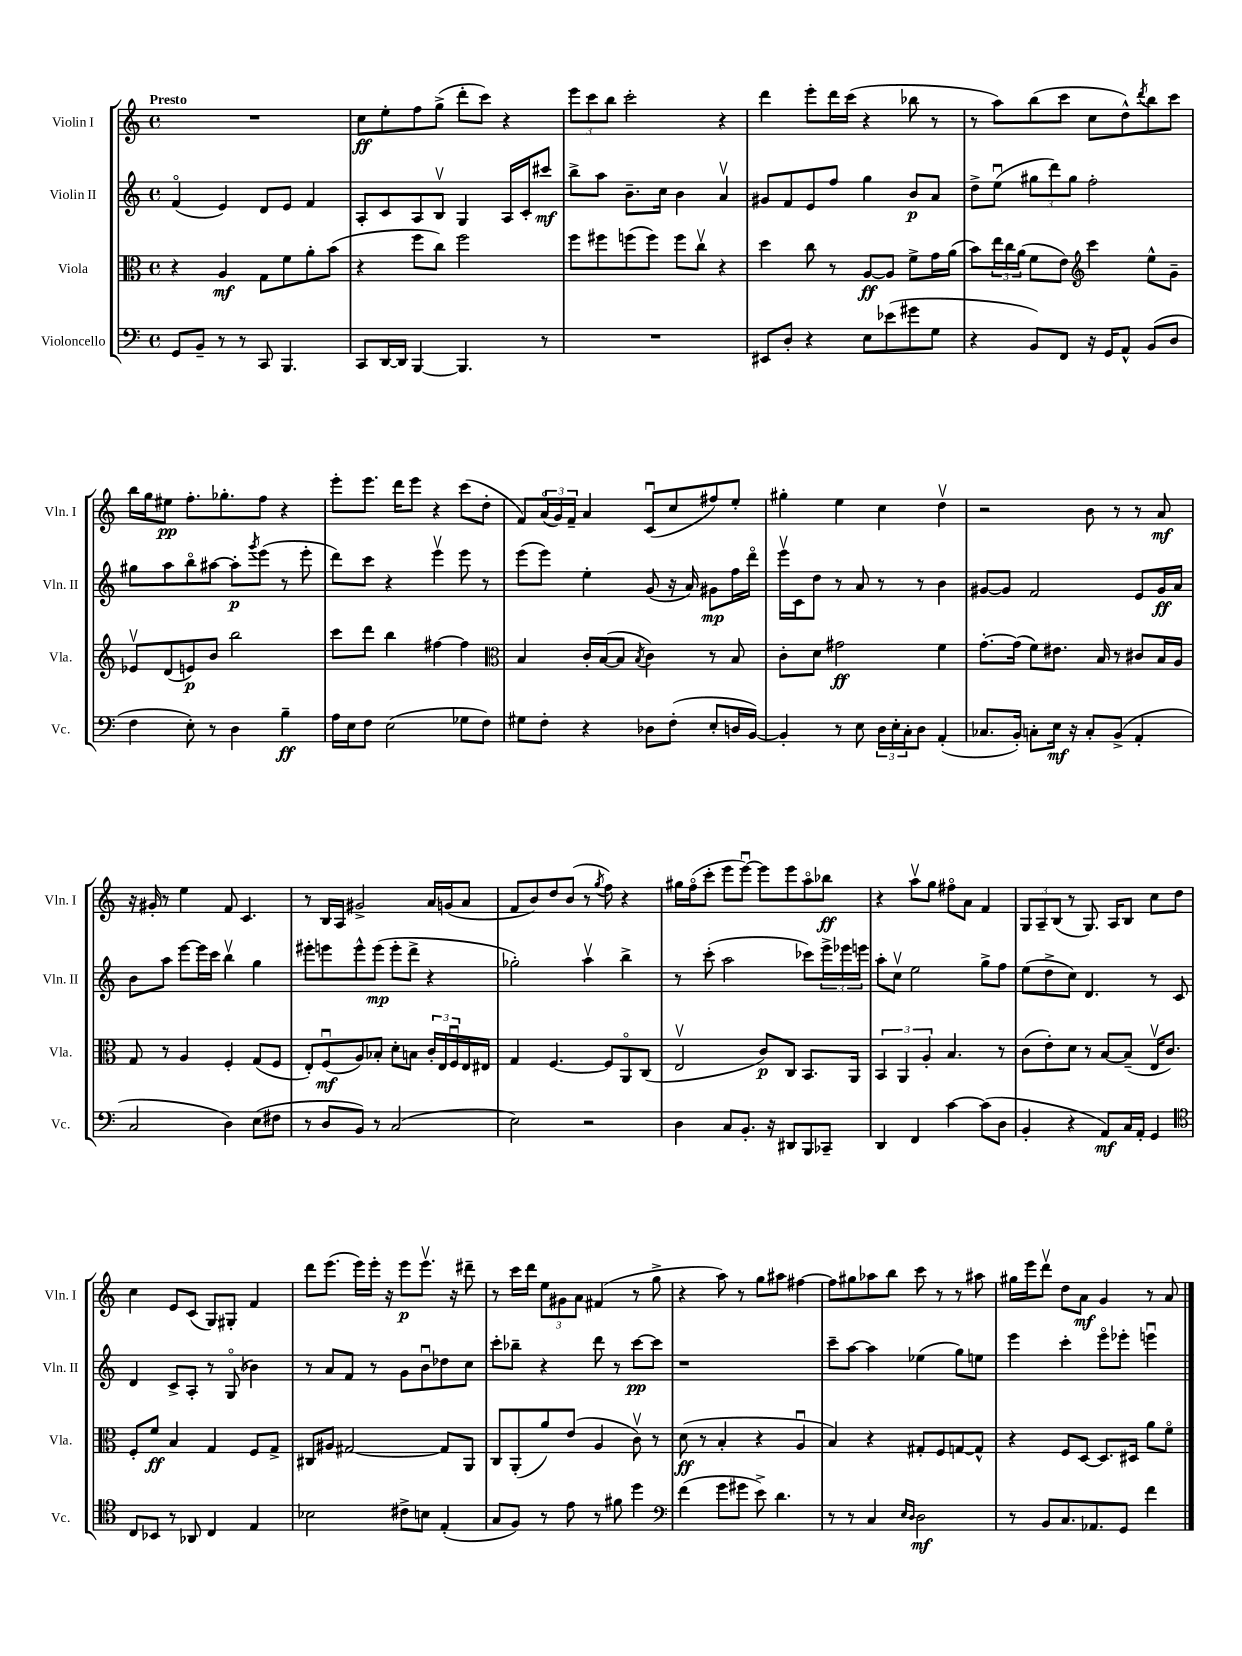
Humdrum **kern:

**kern	**kern	**kern	**kern
*staff4	*staff3	*staff2	*staff1
*clefF4	*clefC3	*clefG2	*clefG2
*k[]	*k[]	*k[]	*k[]
*M4/4	*M4/4	*M4/4	*M4/4
*met(c)	*met(c)	*met(c)	*met(c)
8GG	4r	(4fo	1r
8BB~	.	.	.
8r	4A	4e)	.
8r	.	.	.
8CC	8G	8d	.
4.BBB	8f	8e	.
.	8a'	4f	.
.	(8b	.	.
=	=	=	=
8CC	4r	8A'	8cc
[16DD	.	8c	8ee'
16DD]	.	.	.
[4BBB	8ff	8A	8ff
.	8cc)	8Bv	(8gg^
4.BBB]	2ff	4G	8ddd'
.	.	.	8ccc)
.	.	16A	4r
.	.	16c'	.
8r	.	8ccc#	.
=	=	=	=
1r	8ff	8bb^	12eee
.	.	.	12ccc
.	8ff#	8aa	.
.	.	.	12bb
.	(8ff	8.b~	2ccc'
.	8ff)	.	.
.	.	16cc	.
.	8ff	4b	.
.	8ccv	.	.
.	4r	4av	4r
=	=	=	=
8EE#	4dd	8g#	4ddd
8D'	.	8f	.
4r	8cc	8e	8eee'
.	8r	8ff	16ddd
.	.	.	(16ccc
8E	[8A	4gg	4r
(8e-	8A]	.	.
8g#	8f^	8b	8bb-
8G	16g	8a	8r
.	(16a	.	.
=	=	=	=
4r	8b)	8dd^	8r
.	24ee	(8eeu	8aa)
.	24cc	.	.
.	(24a	.	.
8BB)	8f	12gg#	(8bb
.	.	12ddd)	.
8FF	8e)	.	8ccc
.	.	12gg#	.
*	*clefG2	*	*
16r	4ccc	2ff'	8cc
16GG	.	.	.
8AA^^	.	.	8dd^^)
.	.	.	8qddd
(8BB	8ee^^	.	8bb
8D	8g~	.	8ccc
=	=	=	=
4F	8e-v	8gg#	16bb
.	.	.	16gg
.	(8d	8aa	8ee#
8E')	8e)	8bbo	8.ff'
8r	8b	[8aa#	.
.	.	.	8.gg-'
4D	2bb	8aa#']	.
.	.	8qggg	.
.	.	(8eee	8ff
4B~	.	8r	4r
.	.	8eee'	.
=	=	=	=
16A	8ccc	8ddd)	8eee'
16E	.	.	.
8F	8ddd	8ccc	8.eee
(2E	4bb	4r	.
.	.	.	16ddd
.	.	.	8eee
.	[4ff#	4eeev	4r
8G-	4ff#]	8eee	(8ccc
8F)	.	8r	8dd'
=	=	=	=
*	*clefC3	*	*
8G#	4B	(8eee	8f)
8F'	.	8eee)	(24ao
.	.	.	24g)
.	.	.	24f~
4r	16c'	4ee'	4a
.	([16B	.	.
.	8B]	.	.
.	8qB	.	.
8D-	4c)	(8g	(8cu
(8F'	.	16r	8cc
.	.	16a)	.
8E'	8r	8g#	8ff#)
16D	8B	16ff	8ee'
[16BB)	.	16dddo	.
=	=	=	=
4BB']	8c'	16eeev	4gg#'
.	.	16c	.
.	8d	8dd	.
8r	2g#	8r	4ee
8E	.	8a	.
24D	.	8r	4cc
24E'	.	.	.
24C'	.	.	.
8D	.	8r	.
(4AA'	4f	4b	4ddv
=	=	=	=
8.C-	[8.g'	[8g#	2r
.	.	8g#]	.
16BB')	(16g]	.	.
8C'	8f)	2f	.
16E	8.e#	.	.
16r	.	.	.
8C'	.	.	8b
.	16B	.	.
(8BB^	8r	.	8r
4AA'	8c#	8e	8r
.	16B	16g#	8a
.	16A	16a	.
=	=	=	=
2C	8G	8b	16r
.	.	.	16g#'
.	8r	8aa	8r
.	4A	[8eee	4ee
.	.	16eee]	.
.	.	16ccc	.
4D)	4F'	4bbv	8f
.	.	.	4.c
(8E	(8G	4gg	.
8F#	8F	.	.
=	=	=	=
8r	8E')	8eee#'	8r
8D	(8Fu	8eee	16B
.	.	.	16A
8BB)	8A)	8eee^^	2g#^
8r	8B-'	(8eee	.
(2C	8d'	8eee'	.
.	8B	8ddd^	.
.	24c'	4r	16a
.	24E	.	.
.	.	.	(16g
.	24Fu	.	.
.	16E	.	8a
.	16E#	.	.
=	=	=	=
2E)	4G	2gg-')	8f
.	.	.	8b)
.	[4.F	.	8dd
.	.	.	(8b
2r	.	4aav	8r
.	.	.	8qgg
.	8F]	.	8ff)
.	8AAo	4bb^	4r
.	(8C	.	.
=	=	=	=
4D	2Ev	8r	16gg#
.	.	.	(16ffo
.	.	(8ccc'	8ccc'
8C	.	2aa	8eee
8.BB'	.	.	[8eeeu)
.	8c)	.	8eee]
16r	.	.	.
8DD#	8C	.	8eee
8BBB	8.BB	8ccc-)	8aao
8CC-~	.	24eee^	8bb-
.	.	24eee-	.
.	16AA	.	.
.	.	24eee	.
=	=	=	=
4DD	6BB	8aa'	4r
.	.	8ccv	.
.	6AA	.	.
4FF	.	2ee	8aav
.	6A'	.	.
.	.	.	8gg
[4c	4.B	.	8ff#o
.	.	.	8a
(8c]	.	8gg^	4f
8D	8r	8ff	.
=	=	=	=
4BB'	(8c	(8ee	12G
.	.	.	12A~
.	8e')	8dd^	.
.	.	.	(12B
4r	8d	8cc)	8r
.	8r	4.d	8.G)
8AA)	[8B	.	.
.	.	.	16A
16C	(8B~]	.	8B
16AA'	.	.	.
4GG	16Ev	8r	8cc
.	8.c)	.	.
.	.	8c	8dd
=	=	=	=
*clefC4	*	*	*
8C	8F'	4d	4cc
8BB-	8f	.	.
8r	4B	8c^	8e
8AA-	.	8A'	(8c
4C	4G	8r	8G)
.	.	(8Go	8G#'
4E	8F	4b-)	4f
.	8G^	.	.
=	=	=	=
2B-	8C#	8r	8ddd
.	8A#	8a	(8.eee
.	[2G#	8f	.
.	.	.	16eee)
.	.	8r	16eee'
.	.	.	16r
8c#^	.	8g	8eee
8B	.	8bu	8.eeev
(4E'	8G#]	8dd-	.
.	.	.	16r
.	8AA	8cc	8ddd#~
=	=	=	=
8G	8C	8ccc'	8r
8F)	(8AA'	8bb-~	16ccc
.	.	.	16ddd
8r	8a)	4r	12ee
.	.	.	12g#
8e	(8e	.	.
.	.	.	12a
8r	4A	8ddd	(4f#
8f#	.	8r	.
4dd	8cv)	[8ccc	8r
.	8r	8ccc]	8gg^
=	=	=	=
*clefF4	*	*	*
(4f	(8d	1r	4r
.	8r	.	.
8g	4B'	.	8aa)
8g#	.	.	8r
8e^)	4r	.	8gg
4.d	.	.	8aa#
.	4Au	.	[4ff#
=	=	=	=
8r	4B)	8ccc~	8ff#]
8r	.	[8aa	8gg#
4C	4r	4aa]	8aa-
.	.	.	8bb
16qqE	.	.	.
16qqD	.	.	.
2D	8G#'	(4ee-	8ccc
.	8F	.	8r
.	[8G	8gg)	8r
.	8G^^]	8ee	8aa#
=	=	=	=
8r	4r	4eee	16gg#
.	.	.	16eee
8BB	.	.	8dddv
8.C	8F	4ccc'	8dd
.	[8D	.	8a
8.AA-	.	.	.
.	8.D]	8eeeo	4g
8GG	.	8eee-'	.
.	16D#	.	.
4f	8a	4eeeu	8r
.	8fo	.	8a
==	==	==	==
*-	*-	*-	*-
